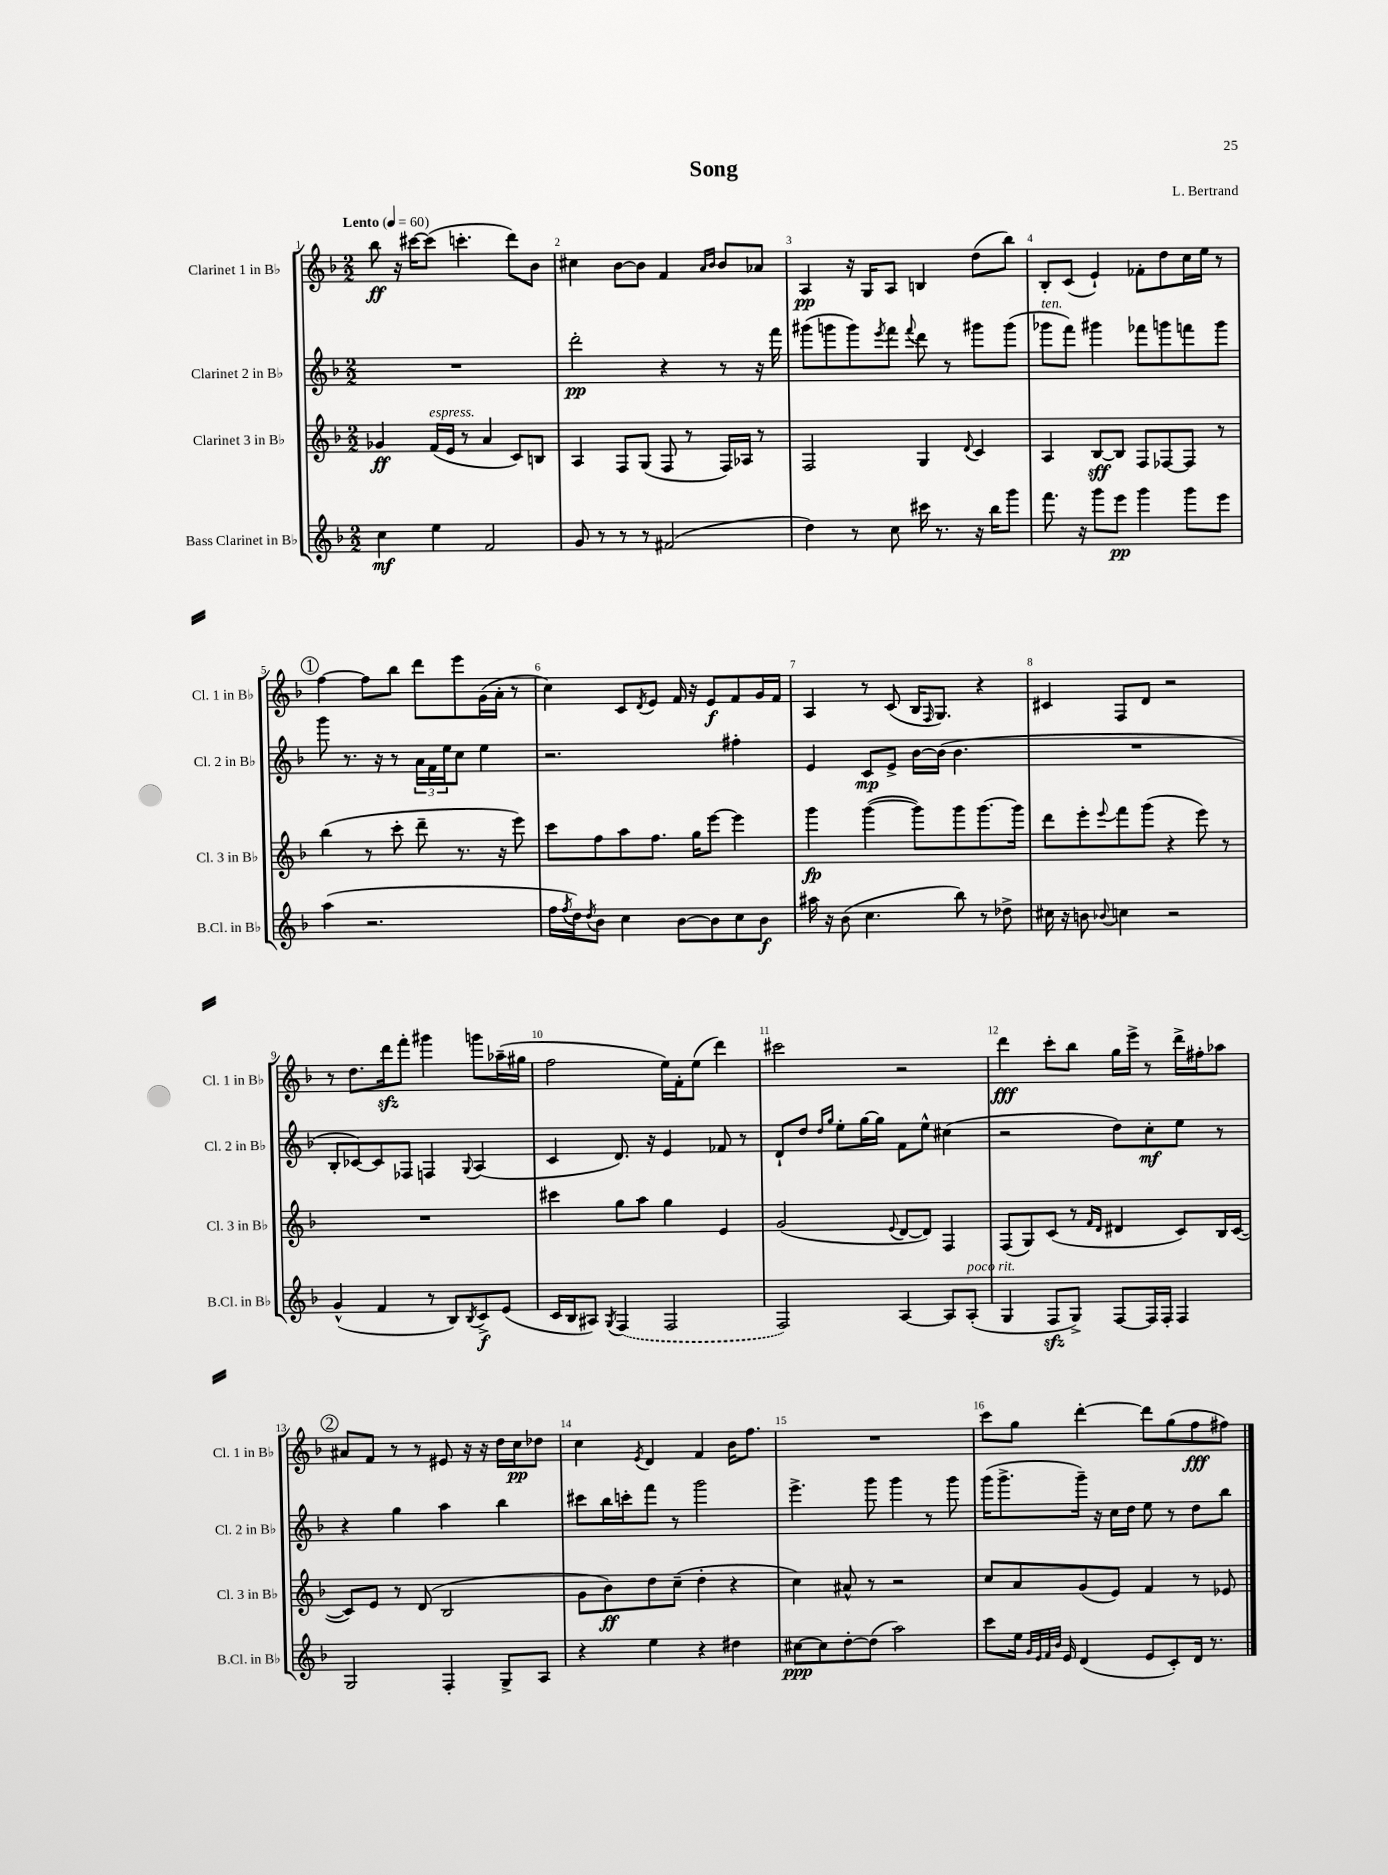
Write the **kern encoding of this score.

**kern	**dynam	**kern	**dynam	**kern	**dynam	**kern	**dynam
*part4	*part4	*part3	*part3	*part2	*part2	*part1	*part1
*staff4	*staff4	*staff3	*staff3	*staff2	*staff2	*staff1	*staff1
*I"Bass Clarinet in B♭	*	*I"Clarinet 3 in B♭	*	*I"Clarinet 2 in B♭	*	*I"Clarinet 1 in B♭	*
*I'B.Cl. in B♭	*	*I'Cl. 3 in B♭	*	*I'Cl. 2 in B♭	*	*I'Cl. 1 in B♭	*
*clefG2	*	*clefG2	*	*clefG2	*	*clefG2	*
*k[b-]	*	*k[b-]	*	*k[b-]	*	*k[b-]	*
*M2/2	*	*M2/2	*	*M2/2	*	*M2/2	*
*MM60	*	*MM60	*	*MM60	*	*MM60	*
=1	=1	=1	=1	=1	=1	=1	=1
!	!	!	!	!	!	!LO:TX:a:B:t=Lento	!
4cc\	mf	4g-X/	ff	1r	.	8bb-\	ff
.	.	.	.	.	.	16r	.
.	.	.	.	.	.	[16ccc#X\KL	.
!	!	!LO:TX:a:i:t=espress.	!	!	!	!	!
4ee\	.	(16f/LL	.	.	.	(8ccc#\J]	.
.	.	16e/JJ	.	.	.	.	.
.	.	8r	.	.	.	4.cccn'\	.
2f/	.	4a/	.	.	.	.	.
.	.	8c/L)	.	.	.	8ddd\L)	.
.	.	8Bn/J	.	.	.	8b-\J	.
=2	=2	=2	=2	=2	=2	=2	=2
8g/	.	4A/	.	2ddd'\	pp	4cc#X\	.
8r	.	.	.	.	.	.	.
8r	.	8F/L	.	.	.	[8b-\L	.
8r	.	(8G/J	.	.	.	8b-\J]	.
(2f#X/	.	8F/	.	4r	.	4f/	.
.	.	8r	.	.	.	.	.
.	.	.	.	.	.	16qqa/LL	.
.	.	.	.	.	.	16qqb-/JJ	.
.	.	16F/LL)	.	8r	.	8b-/L	.
.	.	16A-X/JJ	.	.	.	.	.
.	.	8r	.	16r	.	8a-X/J	.
.	.	.	.	16fff\	.	.	.
=3	=3	=3	=3	=3	=3	=3	=3
4dd\)	.	2F/	.	(8ggg#X\L	.	4A/	pp
.	.	.	.	8gggn\	.	.	.
8r	.	.	.	8ggg\)	.	16r	.
.	.	.	.	.	.	16G/KL	.
.	.	.	.	8qeee/	.	.	.
8cc\	.	.	.	8fff\J	.	8A/J	.
.	.	.	.	8qqfff/	.	.	.
16ccc#X\	.	4G/	.	8ddd\	.	4Bn/	.
8.r	.	.	.	.	.	.	.
.	.	.	.	8r	.	.	.
.	.	8qqd/	.	.	.	.	.
16r	.	4c/	.	8ggg#X\L	.	(8dd\L	.
16bb-\KL	.	.	.	.	.	.	.
8ggg\J	.	.	.	(8ggg#\J	.	8bb-\J)	.
=4	=4	=4	=4	=4	=4	=4	=4
!	!	!	!	!LO:TX:a:i:t=ten.	!	!	!
8.fff\	.	4A/	.	8ggg-X\L	.	8B-'/L	.
.	.	.	.	8fff\J)	.	(8c/J	.
16r	.	.	.	.	.	.	.
8ggg\L	.	[8B-/L	sff	4ggg#X\	.	4e`/)	.
8eee\J	pp	8B-/J]	.	.	.	.	.
4ggg\	.	8F/L	.	8fff-X\L	.	8f-X'\L	.
.	.	[8F-X/	.	8gggn\	.	8dd\	.
8ggg\L	.	8F-/J]	.	8fffn\	.	16cc\L	.
.	.	.	.	.	.	16ee\JJ	.
8eee\J	.	8r	.	8ggg\J	.	8r	.
!!LO:LB:g=z
!!LO:REH:place=s1:t=1
=5	=5	=5	=5	=5	=5	=5	=5
(4aa\	.	(4bb-\	.	8ggg\	.	[4ff\	.
.	.	.	.	8.r	.	.	.
2.r	.	8r	.	.	.	8ff\L]	.
.	.	.	.	16r	.	.	.
.	.	8ccc'\	.	8r	.	8bb-\J	.
.	.	8ddd~\	.	24a\LL	.	8ddd\L	.
.	.	.	.	24f\	.	.	.
.	.	.	.	24ee\J	.	.	.
.	.	8.r	.	8cc\J	.	8eee\	.
.	.	.	.	4ee\	.	(16g\L	.
.	.	16r	.	.	.	16a'\JJ	.
.	.	8eee\)	.	.	.	8r	.
=6	=6	=6	=6	=6	=6	=6	=6
16ff\LL	.	8ccc\L	.	2.r	.	4cc\)	.
8qff/	.	.	.	.	.	.	.
16dd\J)	.	.	.	.	.	.	.
8qdd/	.	.	.	.	.	.	.
8b-\J	.	8ff\	.	.	.	.	.
4cc\	.	8aa\	.	.	.	8c/L	.
.	.	.	.	.	.	8qd/	.
.	.	8.ff\J	.	.	.	8e/J	.
[8b-\L	.	.	.	.	.	16f/	.
.	.	16gg\KL	.	.	.	16r	.
8b-\]	.	[8eee\J	.	.	.	8e/L	f
8cc\	.	4eee\]	.	4ff#X'\	.	8f/	.
8b-\J	f	.	.	.	.	16g/L	.
.	.	.	.	.	.	16f/JJ	.
=7	=7	=7	=7	=7	=7	=7	=7
16aa#X\	.	4ggg\	fp	4e/	.	4A/	.
16r	.	.	.	.	.	.	.
(8b-\	.	.	.	.	.	.	.
4.cc\	.	([4ggg\	.	8c/L	mp	8r	.
.	.	.	.	8e^/J	.	(8c/	.
.	.	8ggg\L])	.	[16b-\LL	.	16B-/KL	.
.	.	.	.	.	.	16qqF/	.
.	.	.	.	(16b-\JJ]	.	8.G/J)	.
8bb-\)	.	8ggg\	.	4.b-\	.	.	.
8r	.	[8.ggg\	.	.	.	4r	.
8dd-X^\	.	.	.	.	.	.	.
.	.	16ggg\Jk]	.	.	.	.	.
=8	=8	=8	=8	=8	=8	=8	=8
16cc#X\	.	8ddd\L	.	1r	.	4c#X/	.
16r	.	.	.	.	.	.	.
8bn\	.	8eee'\	.	.	.	.	.
8qqb-X/	.	8qqeee/	.	.	.	.	.
4ccn\	.	8fff\	.	.	.	8F/L	.
.	.	(8ggg\J	.	.	.	8d/J	.
2r	.	4r	.	.	.	2r	.
.	.	8eee\)	.	.	.	.	.
.	.	8r	.	.	.	.	.
!!LO:LB:g=z
=9	=9	=9	=9	=9	=9	=9	=9
(4g^^/	.	1r	.	8B-'/L	.	8r	.
.	.	.	.	[8c-X/)	.	8.dd\L	.
4f/	.	.	.	8c-/]	.	.	.
.	.	.	.	.	.	16dddzz\k	.
.	.	.	.	8F-X/J	.	8fff'\J	.
8r	.	.	.	4Fn/	.	4ggg#X\	.
8B-/L)	.	.	.	.	.	.	.
8qB-/	.	.	.	8qqG/	.	.	.
8c^/	f	.	.	(4A/	.	8gggn\L	.
(8e/J	.	.	.	.	.	(16aa-X~\L	.
.	.	.	.	.	.	16gg#X\JJ	.
=10	=10	=10	=10	=10	=10	=10	=10
16c/LL	.	4ccc#X\	.	4c/	.	2ff\	.
16B-/J	.	.	.	.	.	.	.
8A#X/J)	.	.	.	.	.	.	.
8qG/	.	.	.	.	.	.	.
(4F/	.	8gg\L	.	8.d/)	.	.	.
.	.	8aa\J	.	.	.	.	.
.	.	.	.	16r	.	.	.
2F/	.	4gg\	.	4e/	.	16ee\LL)	.
.	.	.	.	.	.	16f'\J	.
.	.	.	.	.	.	(8ee\J	.
.	.	4e/	.	8f-X/	.	4ddd\)	.
.	.	.	.	8r	.	.	.
=11	=11	=11	=11	=11	=11	=11	=11
2F/)	.	(2g/	.	8d`/L	.	2ccc#X\	.
.	.	.	.	8dd/J	.	.	.
.	.	.	.	16qqdd/LL	.	.	.
.	.	.	.	16qqgg/JJ	.	.	.
.	.	.	.	8ee'\L	.	.	.
.	.	.	.	[16gg\L	.	.	.
.	.	.	.	16gg\JJ]	.	.	.
.	.	8qqe/	.	.	.	.	.
[4A/	.	[8d/L	.	8f\L	.	2r	.
.	.	8d/J])	.	8ee^^\J	.	.	.
8A/L]	.	4F/	.	(4cc#X\	.	.	.
!LO:TX:a:i:t=poco rit.	!	!	!	!	!	!	!
(8A'/J	.	.	.	.	.	.	.
=12	=12	=12	=12	=12	=12	=12	=12
4G/	.	(8F/L	.	2r	.	4ddd\	fff
.	.	8G/)	.	.	.	.	.
8Fzz/L	.	(8c/J	.	.	.	8ccc'\L	.
8G^/J)	.	8r	.	.	.	8bb-\J	.
.	.	16qqf/LL	.	.	.	.	.
.	.	16qqd/JJ	.	.	.	.	.
[8F/L	.	4d#X/	.	8dd\L)	.	16gg\LL	.
.	.	.	.	.	.	16eee^\JJ	.
16F/L]	.	.	.	8cc'\	mf	8r	.
16F'/JJ	.	.	.	.	.	.	.
4F/	.	8c/L)	.	8ee\J	.	16ddd^\LL	.
.	.	.	.	.	.	16ff#X'\J	.
.	.	16B-/L	.	8r	.	8aa-X\J	.
.	.	([16c/JJ	.	.	.	.	.
!!LO:LB:g=z
!!LO:REH:place=s1:t=2
=13	=13	=13	=13	=13	=13	=13	=13
2G/	.	8c/L])	.	4r	.	8a#X/L	.
.	.	8e/J	.	.	.	8f/J	.
.	.	8r	.	4gg\	.	8r	.
.	.	(8d/	.	.	.	8r	.
4F'/	.	2B-/	.	4aa\	.	8e#X/	.
.	.	.	.	.	.	16r	.
.	.	.	.	.	.	16r	.
8G^/L	.	.	.	4bb-\	.	16dd\LL	.
.	.	.	.	.	.	16cc\J	pp
8A/J	.	.	.	.	.	8dd-X\J	.
=14	=14	=14	=14	=14	=14	=14	=14
4r	.	8g\L	.	8ccc#X\L	.	4cc\	.
.	.	8b-\)	ff	16bb-\L	.	.	.
.	.	.	.	16cccn'\J	.	.	.
.	.	.	.	.	.	8qe/	.
4ee\	.	8dd\	.	8fff\J	.	4d/	.
.	.	(8cc~\J	.	8r	.	.	.
4r	.	4dd'\	.	2ggg\	.	4f/	.
4dd#X\	.	4r	.	.	.	16b-\KL	.
.	.	.	.	.	.	8.ff\J	.
=15	=15	=15	=15	=15	=15	=15	=15
[8cc#X\L	ppp	4cc\)	.	4.eee^\	.	1r	.
8cc#\]	.	.	.	.	.	.	.
[8dd'\	.	8a#X^^/	.	.	.	.	.
(8dd\J]	.	8r	.	8ggg\	.	.	.
2aa\)	.	2r	.	4ggg\	.	.	.
.	.	.	.	8r	.	.	.
.	.	.	.	8ggg\	.	.	.
=16	=16	=16	=16	=16	=16	=16	=16
8ccc\L	.	8cc/L	.	(16ggg\KL	.	8ccc\L	.
.	.	.	.	8.ggg^\	.	.	.
16ee\Jk	.	8a/	.	.	.	8gg\J	.
32qqg/LLL	.	.	.	.	.	.	.
32qqe/	.	.	.	.	.	.	.
32qqf/	.	.	.	.	.	.	.
32qqb-/JJJ	.	.	.	.	.	.	.
16e/	.	.	.	.	.	.	.
(4d/	.	(8g/	.	16ggg~\Jk)	.	[4ddd'\	.
.	.	.	.	16r	.	.	.
.	.	8e/J)	.	16cc\LL	.	.	.
.	.	.	.	16dd\JJ	.	.	.
8e/L	.	4f/	.	8ee\	.	8ddd\L]	.
8c'/)	.	.	.	8r	.	(8gg\	.
16d/Jk	.	8r	.	8dd\L	.	8ff\	fff
8.r	.	.	.	.	.	.	.
.	.	8e-X/	.	8bb-\J	.	8ff#X\J)	.
==	==	==	==	==	==	==	==
*-	*-	*-	*-	*-	*-	*-	*-
